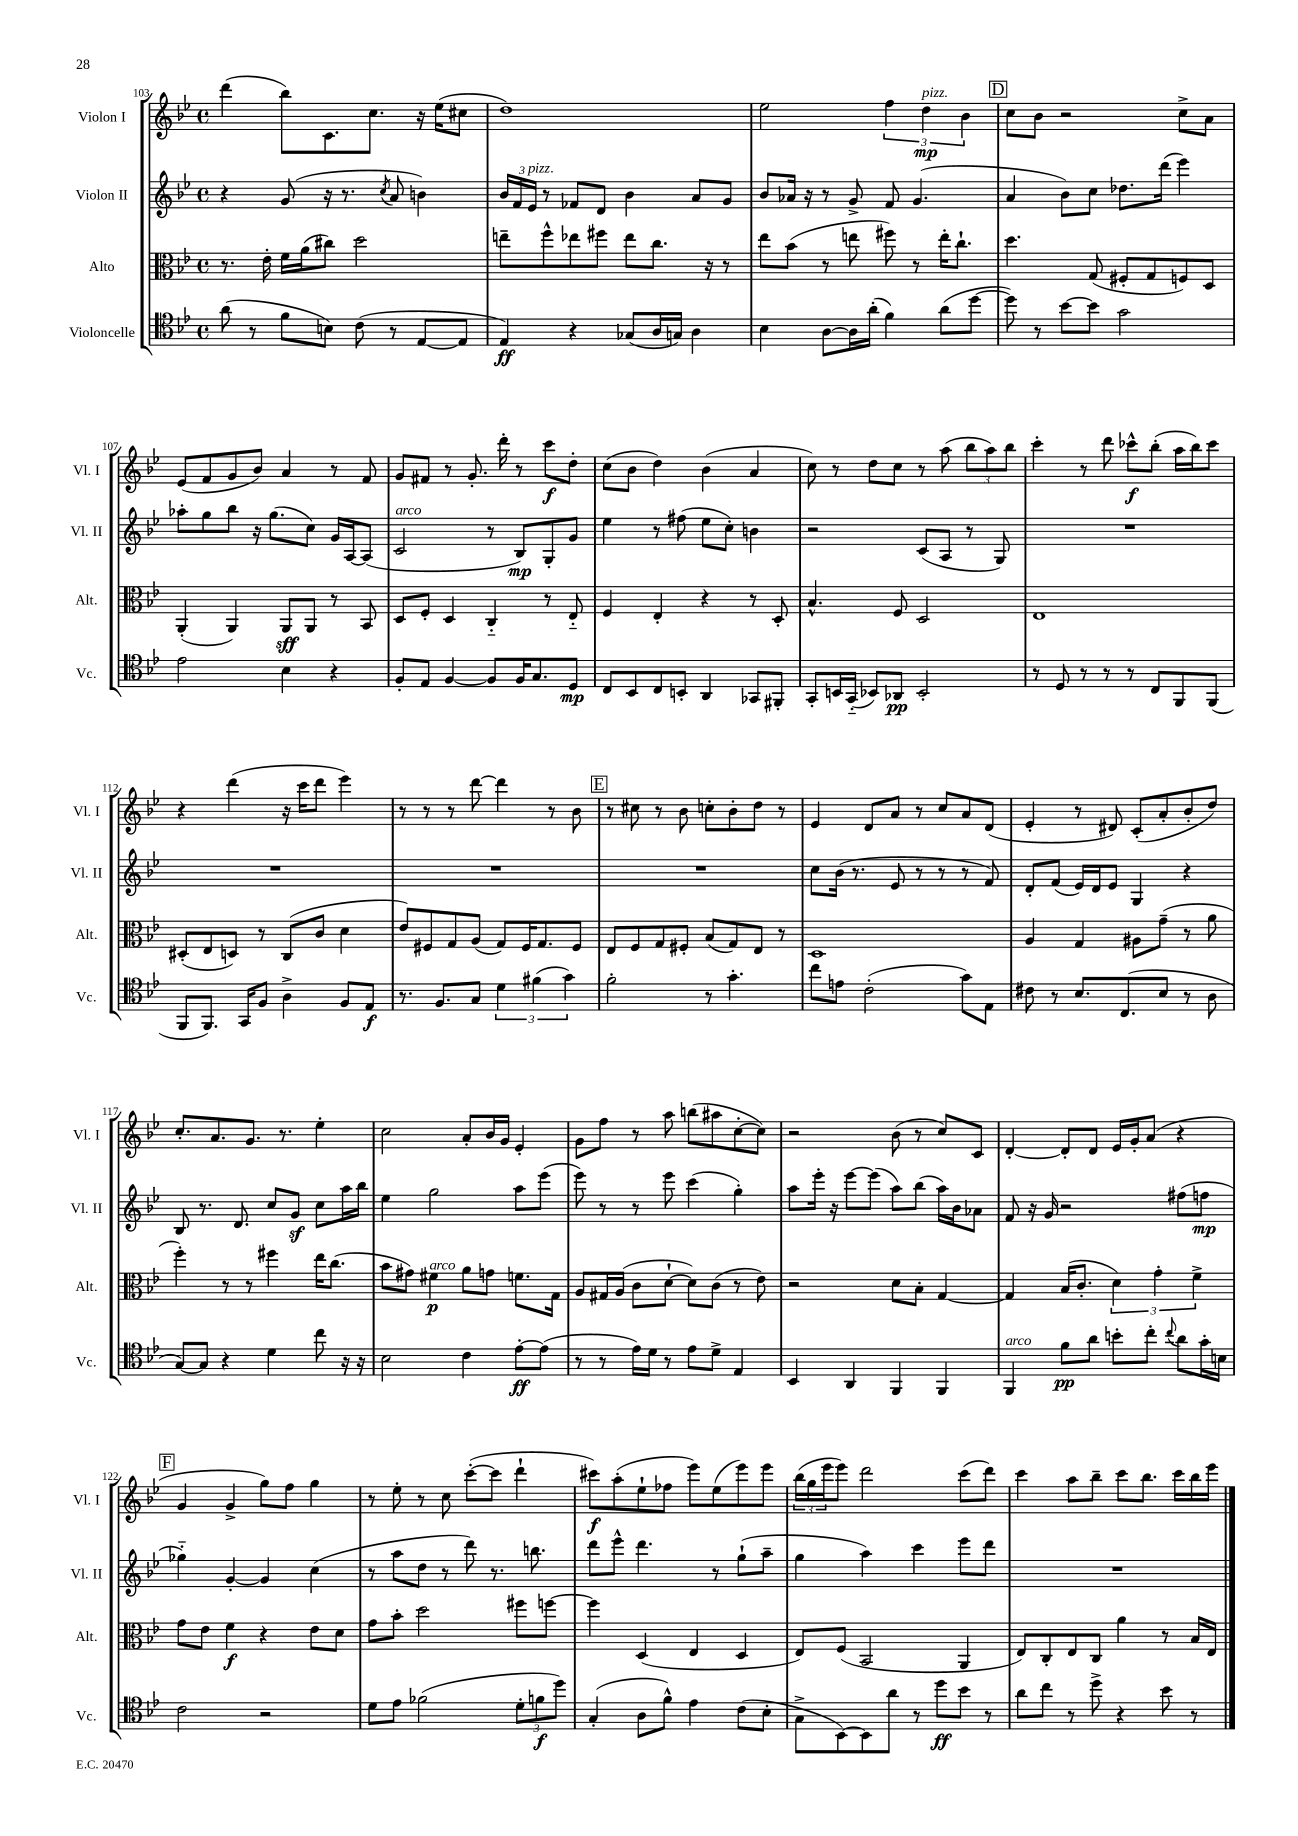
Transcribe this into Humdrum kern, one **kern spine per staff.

**kern	**kern	**kern	**kern
*staff4	*staff3	*staff2	*staff1
*clefC4	*clefC3	*clefG2	*clefG2
*k[b-e-]	*k[b-e-]	*k[b-e-]	*k[b-e-]
*M4/4	*M4/4	*M4/4	*M4/4
*met(c)	*met(c)	*met(c)	*met(c)
(8a\	8.r	4r	(4ddd\
8r	.	.	.
.	16e-'\	.	.
8f\L	16f\LL	(8g/	8bb-\L)
.	(16a\J	.	.
8B\J)	8cc#\J)	16r	8.c\
.	.	8.r	.
(8c\	2dd\	.	.
.	.	.	8.cc\J
.	.	8qcc/	.
8r	.	8a/	.
[8E-/L	.	4b\)	16r
.	.	.	(16ee-\LK
8E-/]J	.	.	8cc#\J
=	=	=	=
4E-/)	8ee~\L	24b-/LL	1dd)
.	.	24f/	.
.	.	24e-/JJ	.
.	8ff^^\	8r	.
4r	8ee-\	8f-/L	.
.	8ff#\J	8d/J	.
(8G-/L	8ee-\L	4b-\	.
16A/L	8.cc\J	.	.
16G/JJ)	.	.	.
4A\	.	8a/L	.
.	16r	.	.
.	8r	8g/J	.
=	=	=	=
4B-\	8ee-\L	8b-/L	2ee-\
.	(8b-\J	16a-/Jk	.
.	.	16r	.
[8A\L	8r	8r	.
16A\]L	8ee\	8g^/	.
(16a'\JJ	.	.	.
4f\)	8ff#\)	8f/	6ff\
.	8r	(4.g/	.
.	.	.	6dd\
(8a\L	16ee'\LK	.	.
.	8.cc`\J	.	.
.	.	.	6b-\
[8dd\J	.	.	.
=	=	=	=
8dd\])	4.dd\	4a/	8cc\L
8r	.	.	8b-\J
[8b-\L	.	8b-\L)	2r
8b-\]J	(8G/	8cc\J	.
2g\	8F#'/L	8.dd-\L	.
.	8G/	.	.
.	.	(16ddd\Jk	.
.	8F/)	4eee-\)	8cc^\L
.	8D/J	.	8a\J
=	=	=	=
2e-\	(4AA'/	8aa-'\L	(8e-/L
.	.	8gg\	8f/
.	4AA/)	8bb-\J	8g/
.	.	16r	8b-/J)
.	.	(8.gg\L	.
4B-\	8AA/L	.	4a/
.	8AA/J	8cc\J)	.
4r	8r	16g/LL	8r
.	.	[16A/J	.
.	8BB-/	(8A/]J	8f/
=	=	=	=
8F'/L	8D/L	2c/	8g/L
8E-/J	8F'/J	.	8f#/J
[4F/	4D/	.	8r
.	.	.	8.g'/
8F/]L	4C'~/	8r	.
.	.	.	16ddd'\
16F/K	.	8B-/L)	8r
8.G/	.	.	.
.	8r	8G'/	8ccc\L
8D/J	8E-'~/	8g/J	8dd'\J
=	=	=	=
8C/L	4F/	4ee-\	(8cc\L
8BB-/	.	.	8b-\J
8C/	4E-'/	8r	4dd\)
8BB'/J	.	(8ff#\	.
4AA/	4r	8ee-\L	(4b-\
.	.	8cc'\J)	.
8GG-/L	8r	4b\	4a/
8FF#'/J	8D'/	.	.
=	=	=	=
8GG'/L	4.B-^^/	2r	8cc\)
16BB/L	.	.	8r
(16GG'~/JJ	.	.	.
8BB-/L)	.	.	8dd\L
8AA-/J	8F/	.	8cc\J
2BB-'/	2D/	(8c/L	8r
.	.	8A/J	(8aa\
.	.	8r	12bb-\L
.	.	.	12aa\)
.	.	8G/)	.
.	.	.	12bb-\J
=	=	=	=
8r	1E-	1r	4ccc'\
8D/	.	.	.
8r	.	.	8r
8r	.	.	8ddd\
8r	.	.	8ccc-^^\L
8C/L	.	.	(8bb-'\J
8FF/	.	.	16aa\LL
.	.	.	16bb-\J)
(8FF/J	.	.	8ccc-\J
=	=	=	=
8FF/L	(8D#'/L	1r	4r
8.FF/J)	8E-/	.	.
.	8D/J)	.	(4ddd\
16GG/LK	.	.	.
8F/J	8r	.	.
4A^\	(8C/L	.	16r
.	.	.	16ccc\LK
.	8c/J	.	8ddd\J
8F/L	4d\	.	4eee-\)
8E-/J	.	.	.
=	=	=	=
8.r	8e-/L)	1r	8r
.	8F#/	.	8r
8.F/L	.	.	.
.	8G/	.	8r
8G/J	(8A/J	.	[8ddd\
6d\	8G/L)	.	4ddd\]
.	16F#/K	.	.
(6f#\	.	.	.
.	8.G/	.	.
.	.	.	8r
6g\)	.	.	.
.	8F#/J	.	8b-\
=	=	=	=
2f'\	8E-/L	1r	8r
.	8F/	.	8cc#\
.	8G/	.	8r
.	8F#'/J	.	8b-\
8r	(8B-/L	.	8cc'\L
4.g'\	8G/)	.	8b-'\
.	8E-/J	.	8dd\J
.	8r	.	8r
=	=	=	=
8cc\L	1D	8cc\L	4e-/
8e\J	.	(16b-\Jk	.
.	.	8.r	.
(2c'\	.	.	8d/L
.	.	8e-/	8a/J
.	.	8r	8r
.	.	8r	8cc/L
8g\L)	.	8r	8a/
8E-\J	.	8f/)	(8d/J
=	=	=	=
8c#\	4A/	8d'/L	4e-'/
8r	.	(8f/J	.
8.B-/L	4G/	16e-/LL)	8r
.	.	16d/J	.
.	.	8e-/J	8d#/)
(8.C/	.	.	.
.	8A#\L	4G/	(8c'/L
8B-/J	(8g~\J	.	8a'/
8r	8r	4r	8b-'/
8A\	8a\	.	8dd/J)
=	=	=	=
[8G/L)	4ff'\)	8B-/	8.cc'/L
8G/]J	.	8.r	.
.	.	.	8.a/
4r	8r	.	.
.	.	8.d/	.
.	8r	.	8.g/J
4d\	4ff#\	8cc/L	.
.	.	.	8.r
.	.	8g/J	.
8cc\	16ee-\LK	8cc\L	4ee-'\
.	(8.cc\J	.	.
16r	.	16aa\L	.
16r	.	16bb-\JJ	.
=	=	=	=
2B-\	8b-\L	4ee-\	2cc\
.	8g#\J)	.	.
.	4f#\	2gg\	.
4c\	8a\L	.	8a'/L
.	8g\J	.	16b-/L
.	.	.	16g/JJ
[8e-'\L	8.f\L	8aa\L	4e-'/
(8e-\]J	.	(8eee-\J	.
.	16G\Jk	.	.
=	=	=	=
8r	8A/L	8eee-\)	8g\L
8r	16G#/L	8r	8ff\J
.	(16A/JJ	.	.
16e-\LL)	8c\L	8r	8r
16d\JJ	.	.	.
8r	[8d`\J	8eee-\	8aa\
8e-\L	8d\]L)	(4ccc\	(8bb\L
8d^\J	(8c\J	.	8aa#\
4E-/	8r	4gg'\)	[8cc'\
.	8e-\)	.	8cc\]J)
=	=	=	=
4BB-/	2r	8aa\L	2r
.	.	16eee-'\Jk	.
.	.	16r	.
4AA/	.	[8eee-\L	.
.	.	(8eee-\]J	.
4FF/	8d\L	8aa\L)	(8b-\
.	8B-'\J	(8bb-\J	8r
4FF/	[4G/	16aa\LL)	8cc/L)
.	.	16b-\J	.
.	.	8a-\J	8c/J
=	=	=	=
4FF/	4G/]	8f/	[4d'/
.	.	16r	.
.	.	16g/	.
8f\L	(16B-/LK	2r	8d'/]L
.	8.c'/J	.	.
8a\J	.	.	8d/J
8b'\L	6d\)	.	16e-/LL
.	.	.	16g'/J
8cc'\J	.	.	(8a/J
.	6g'\	.	.
8qqcc/	.	.	.
8a\L	.	(8ff#\L	4r
.	6f^\	.	.
16g'\L	.	8ff\J	.
16B\JJ	.	.	.
=	=	=	=
2c\	8g\L	4gg-'~\)	4g/
.	8e-\J	.	.
.	4f\	[4g'/	4g^/
2r	4r	4g/]	8gg\L)
.	.	.	8ff\J
.	8e-\L	(4cc\	4gg\
.	8d\J	.	.
=	=	=	=
8d\L	8g\L	8r	8r
8e-\J	8b-'\J	8aa\L	8ee-'\
(2f-\	2dd\	8dd\J	8r
.	.	8r	8cc\
.	.	8ddd\)	([8ccc'\L
.	.	8.r	8ccc\]J
12d'\L	8ff#\L	.	4ddd`\
.	.	8.bb\	.
12f\	.	.	.
.	[8ff\J	.	.
12dd\J)	.	.	.
=	=	=	=
(4G'/	4ff\]	8ddd\L	8ccc#\L)
.	.	8eee-^^\J	(8aa'\
8A\L	(4D/	4.ddd\	8ee-`\
8f^^\J)	.	.	8ff-\J
4e-\	4E-/	.	8eee-\L)
.	.	8r	(8ee-\
(8c\L	4D/	(8gg`\L	8eee-\)
8B-'\J	.	8aa~\J	8eee-\J
=	=	=	=
8G^\L	8E-/L)	4gg\	(24bb-\LL
.	.	.	24gg\
.	.	.	24eee-\J
[8BB-\)	(8F/J	.	8eee-\J)
8BB-\]	2BB-/	4aa\)	2ddd\
8a\J	.	.	.
8r	.	4ccc\	.
8dd\L	.	.	.
8b-\J	4AA/	8eee-\L	(8ccc\L
8r	.	8ddd\J	8ddd\J)
=	=	=	=
8a\L	8E-/L)	1r	4ccc\
8cc\J	8C'/	.	.
8r	8E-/	.	8aa\L
8dd^\	8C/J	.	8bb-~\J
4r	4a\	.	8ccc\L
.	.	.	8.bb-\J
8b-\	8r	.	.
.	.	.	16ccc\LL
8r	16B-/LL	.	16bb-\
.	16E-/JJ	.	16eee-\JJ
==	==	==	==
*-	*-	*-	*-
